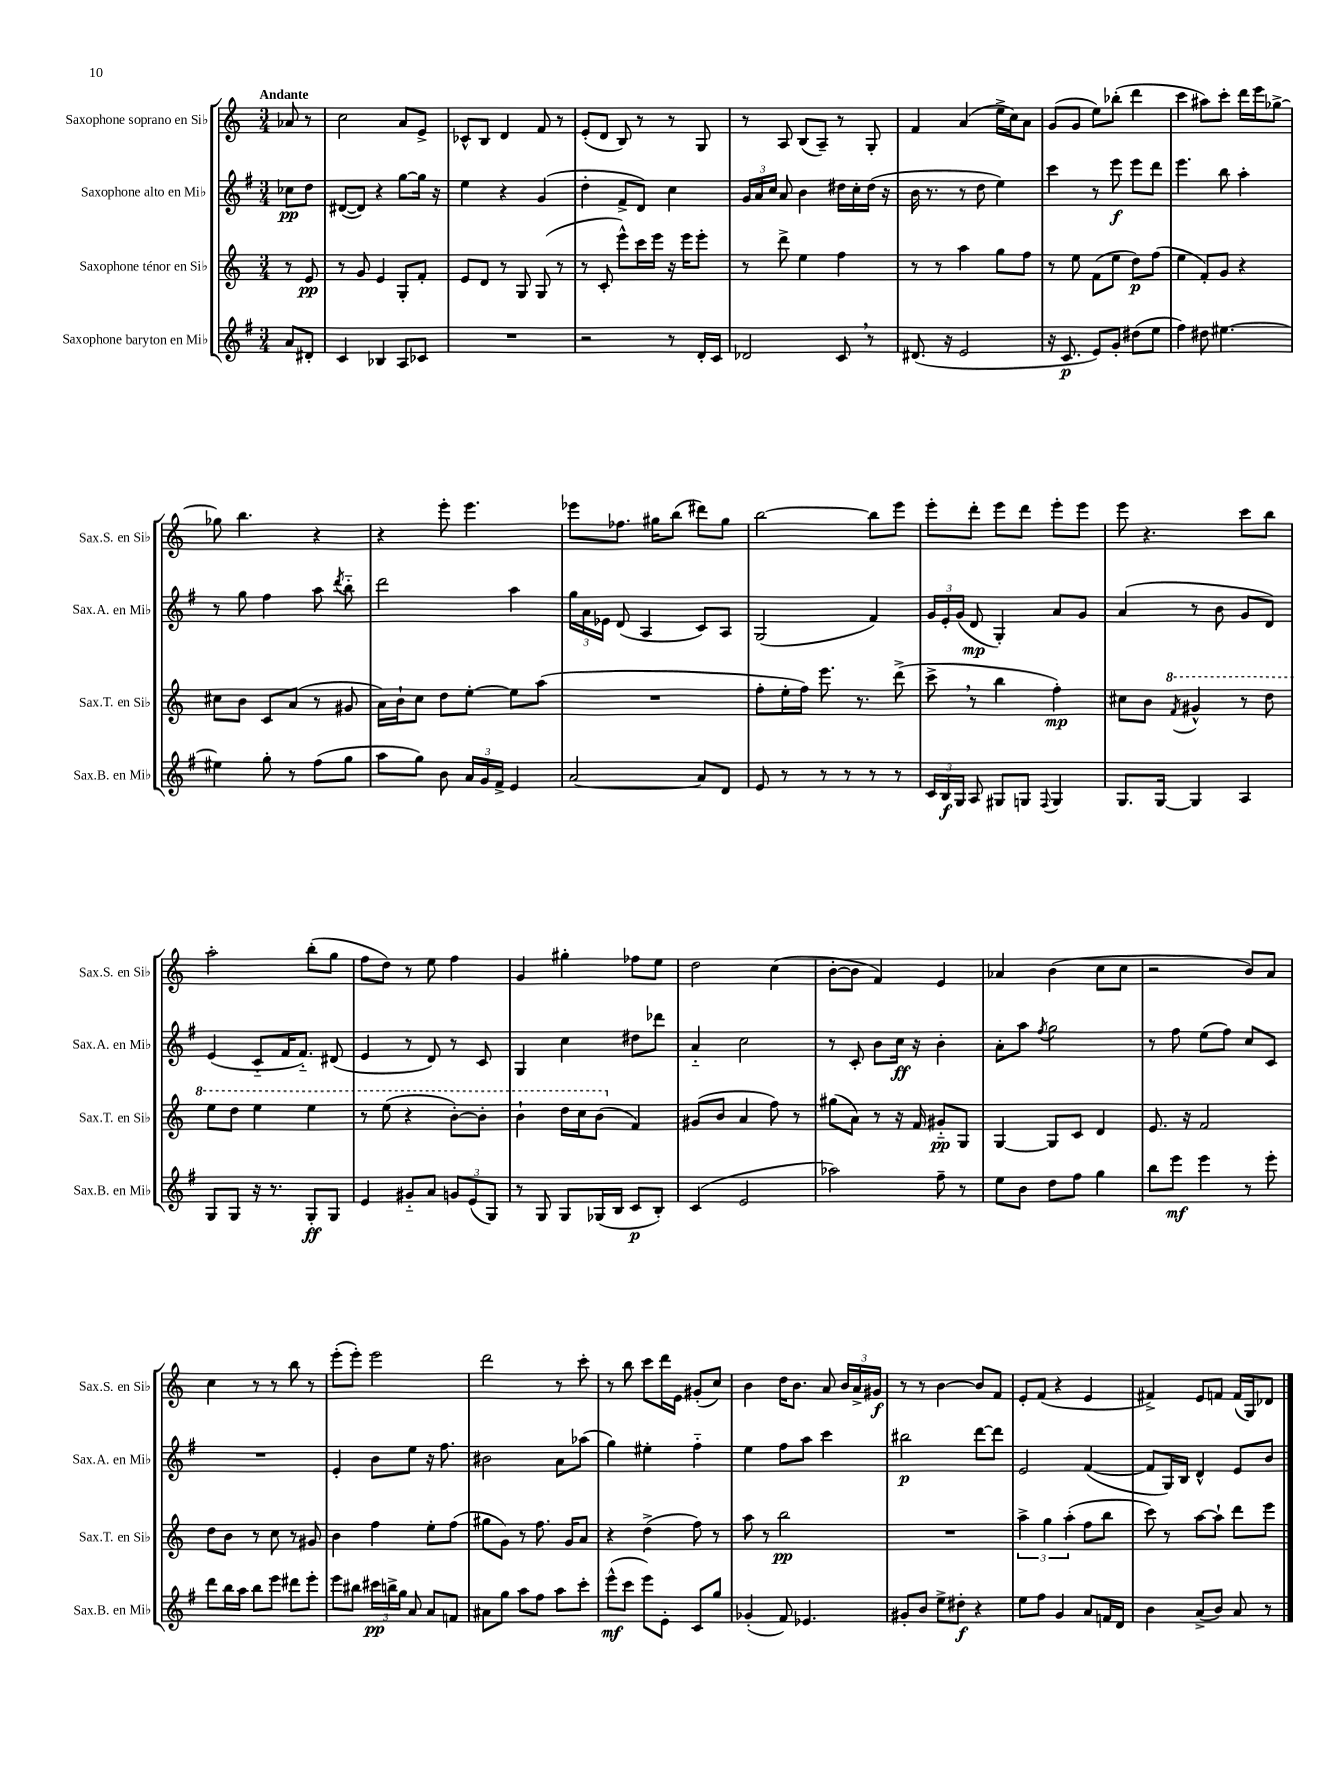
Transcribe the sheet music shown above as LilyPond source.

<<
\new StaffGroup <<
\new Staff = "s0" \with { instrumentName = "Saxophone soprano en Sib" shortInstrumentName = "Sax.S. en Sib" } {
    \clef treble \key c \major \numericTimeSignature \time 3/4 \partial 4 \tempo "Andante"
    \autoBeamOff aes'8 r8 |
    c''2 a'8[ e'8]-> |
    ces'8[-^ b8] d'4 f'8 r8 |
    e'8[-.( d'8] b8) r8 r8 g8 |
    r8 a8 b8[( a8]--) r8 g8-. |
    f'4 a'4( e''16[-> c''16) a'8] |
    g'8[( g'8] e''8[) bes''8]-.( d'''4 |
    c'''4 ais''8[) c'''8]-. d'''16[ e'''16 ges''8]~-> |
    ges''8 b''4. r4 |
    r4 e'''8-. e'''4. |
    ees'''8[ fes''8.] gis''16[ b''8]( dis'''8[) gis''8] |
    b''2~ b''8[ e'''8] |
    e'''8[-. d'''8]-. e'''8[ d'''8] e'''8[-. e'''8] |
    e'''8 r4. c'''8[ b''8] |
    a''2-. b''8[-.( g''8] |
    f''8[ d''8]) r8 e''8 f''4 |
    g'4 gis''4-. fes''8[ e''8] |
    d''2 c''4( |
    b'8[~-. b'8] f'4) e'4 |
    aes'4 b'4( c''8[ c''8] |
    r2 b'8[) a'8] |
    c''4 r8 r8 b''8 r8 |
    e'''8[-.( e'''8]-.) e'''2 |
    d'''2 r8 c'''8-. |
    r8 b''8 c'''8[ d'''16 e'16] gis'8[-.( c''8]) |
    b'4 d''16[ b'8.] a'8 \tuplet 3/2 { b'16[ a'16-> gis'16]\f } |
    r8 r8 b'4~ b'8[ f'8] |
    e'8[-. f'8]( r4 e'4 |
    fis'4->) e'8[ f'8] f'16[( g16) des'8] \bar "|." |
}
\new Staff = "s1" \with { instrumentName = "Saxophone alto en Mib" shortInstrumentName = "Sax.A. en Mib" } {
    \clef treble \key g \major \numericTimeSignature \time 3/4 \partial 4
    \autoBeamOff ces''8[\pp d''8] |
    dis'8[~( dis'8]) r4 g''8[~ g''16] r16 |
    e''4 r4 g'4( |
    d''4-. fis'8[-> d'8]) c''4 |
    \tuplet 3/2 { g'16[ a'16 c''16] } a'8 b'4 dis''16[ c''16-. dis''16]( r16 |
    b'16 r8. r8 d''8 e''4) |
    c'''4 r8 e'''8\f e'''8[ d'''8] |
    e'''4. b''8 a''4-. |
    r8 g''8 fis''4 a''8 \acciaccatura { d'''8 } b''8-_ |
    d'''2 a''4 |
    \tuplet 3/2 { g''16[ a'16 ees'16] } d'8( a4 c'8[) a8] |
    g2( fis'4) |
    \tuplet 3/2 { g'16[ e'16-. g'16]( } d'8\mp g4-.) a'8[ g'8] |
    a'4( r8 b'8 g'8[ d'8]) |
    e'4( c'8[-_ fis'16 fis'8.]-_) dis'8( |
    e'4 r8 d'8) r8 c'8 |
    g4 c''4 dis''8[ des'''8] |
    a'4-_ c''2 |
    r8 c'8-. b'8[ c''16]\ff r16 b'4-. |
    a'8[-. a''8] \acciaccatura { fis''8 } g''2 |
    r8 fis''8 e''8[( fis''8]) c''8[ c'8] |
    R2. |
    e'4-. b'8[ e''8] r16 fis''8. |
    bis'2 a'8[ aes''8]( |
    g''4) eis''4-. fis''4-_ |
    e''4 fis''8[ a''8] c'''4 |
    bis''2\p d'''8[~ d'''8] |
    e'2 fis'4~( |
    fis'8[ g16) b16] d'4-^ e'8[ b'8] \bar "|." |
}
\new Staff = "s2" \with { instrumentName = "Saxophone ténor en Sib" shortInstrumentName = "Sax.T. en Sib" } {
    \clef treble \key c \major \numericTimeSignature \time 3/4 \partial 4
    \autoBeamOff r8 e'8\pp |
    r8 g'8 e'4 g8[-. f'8]-. |
    e'8[ d'8] r8 g8 g8( r8 |
    r8 c'8-. e'''8[-^) c'''16 e'''16] r16 e'''16[ e'''8]-. |
    r8 d'''8-> e''4 f''4 |
    r8 r8 a''4 g''8[ f''8] |
    r8 e''8 f'8[( e''8] d''8[\p) f''8]( |
    e''4 f'8[-.) g'8] r4 |
    cis''8[ b'8] c'8[ a'8]( r8 gis'8 |
    a'16[) b'16-! c''8] d''8[ e''8]~-. e''8[ a''8]( |
    R2. |
    f''8[-. e''16-. f''16]) e'''8. r8. d'''8->( |
    c'''8-> \breathe r8 b''4 f''4-.\mp) |
    cis''8[ b'8] \ottava #1 \acciaccatura { f''8 } gis''4-^ r8 d'''8 |
    e'''8[ d'''8] e'''4 e'''4 |
    r8 e'''8( r4 b''8[~-.) b''8]-. |
    b''4-! d'''16[ c'''16 b''8]( \ottava #0 f'4) |
    gis'8[( b'8] a'4 f''8) r8 |
    gis''8[( a'8]) r8 r16 f'16 gis'8[-_\pp g8] |
    g4~ g8[ c'8] d'4 |
    e'8. r16 f'2 |
    d''8[ b'8] r8 c''8 r8 gis'8 |
    b'4 f''4 e''8[-. f''8]( |
    gis''8[ g'8]) r8 f''8. g'16[ a'8] |
    r4 d''4->( f''8) r8 |
    a''8 r8 b''2\pp |
    R2. |
    \tuplet 3/2 { a''4-> g''4 a''4-.( } f''8[ b''8] |
    c'''8) r8 a''8[~ a''8]-! d'''8[ e'''8] \bar "|." |
}
\new Staff = "s3" \with { instrumentName = "Saxophone baryton en Mib" shortInstrumentName = "Sax.B. en Mib" } {
    \clef treble \key g \major \numericTimeSignature \time 3/4 \partial 4
    \autoBeamOff a'8[ dis'8]-. |
    c'4 bes4 a8[ ces'8] |
    R2. |
    r2 r8 d'16[-. c'16] |
    des'2 c'8 \breathe r8 |
    dis'8.( r16 e'2 |
    r16 c'8.\p e'8[) g'8]-. dis''8[( e''8] |
    fis''4) dis''8 eis''4.~ |
    eis''4 g''8-. r8 fis''8[( g''8] |
    a''8[ g''8]) b'8 \tuplet 3/2 { a'16[ g'16 fis'16]-> } e'4 |
    a'2~ a'8[ d'8] |
    e'8 r8 r8 r8 r8 r8 |
    \tuplet 3/2 { c'16[ b16\f g16] } a8 gis8[ g8] \appoggiatura { fis8 } g4 |
    g8.[ g16]~ g4 a4 |
    g8[ g8] r16 r8. g8[-.\ff g8] |
    e'4 gis'8[-_ a'8] \tuplet 3/2 { g'8[ e'8( g8]) } |
    r8 g8 g8[ ges16( b16] c'8[\p b8]-.) |
    c'4( e'2 |
    aes''2) fis''8-- r8 |
    e''8[ b'8] d''8[ fis''8] g''4 |
    b''8[ e'''8]\mf e'''4 r8 e'''8-. |
    d'''8[ b''16 a''16] b''8[ e'''8] dis'''8[ e'''8]-. |
    e'''8[ bis''8] \tuplet 3/2 { cis'''16[\pp b''16-> g''16] } a'8 a'8[ f'8] |
    ais'8[ g''8] a''8[ fis''8] a''8[ c'''8]-. |
    e'''8[-^\mf( c'''8] e'''8[) e'8]-. c'8[ g''8] |
    ges'4-.( fis'8) ees'4. |
    gis'8[-. b'8] e''8[-> dis''8]-.\f r4 |
    e''8[ fis''8] g'4 a'8[ f'16 d'16] |
    b'4 a'8[->( b'8]) a'8 r8 \bar "|." |
}
>>
>>
\layout { \context { \Score \remove "Bar_number_engraver" } }
